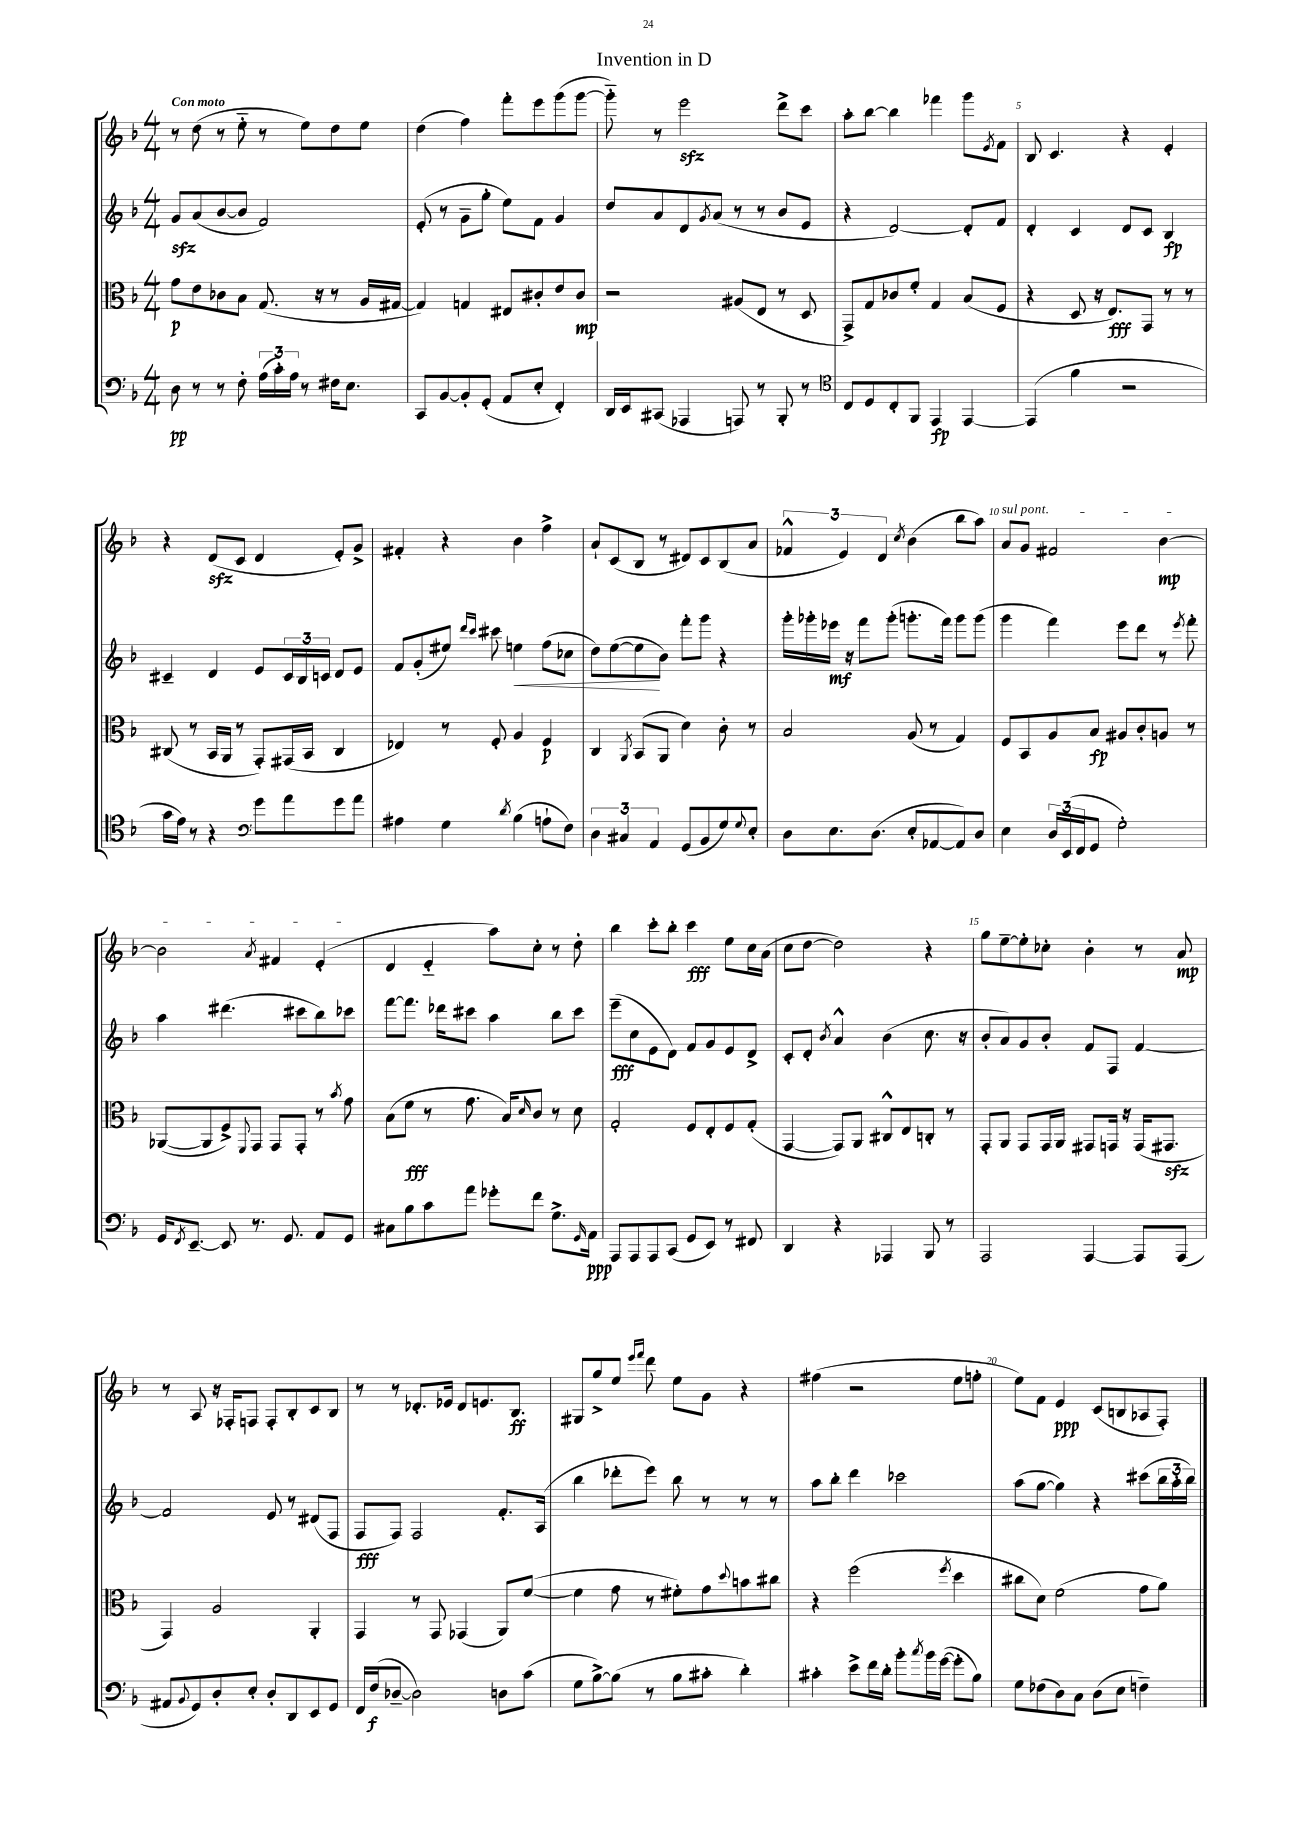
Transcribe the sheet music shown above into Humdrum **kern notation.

**kern	**kern	**kern	**kern
*staff4	*staff3	*staff2	*staff1
*clefF4	*clefC3	*clefG2	*clefG2
*k[b-]	*k[b-]	*k[b-]	*k[b-]
*M4/4	*M4/4	*M4/4	*M4/4
8D	8g	8g	8r
8r	8e	(8a	(8dd
8r	8c-	[8b-	8r
8F'	8B-	8b-]	8ee'~
(24A	(8.G	2f)	8r
24c')	.	.	.
24A	.	.	.
8r	.	.	8ee)
.	16r	.	.
16F#	8r	.	8dd
8.E	.	.	.
.	16A	.	8ee
.	[16G#	.	.
=	=	=	=
8CC	4G#])	(8e'	(4dd
[8BB-	.	8r	.
8BB-']	4G	8g~	4ff)
(8GG'	.	8gg'	.
8AA	8E#	8ee)	8fff'
8E'	8c#'	8f	8eee
4FF')	8e	4g	(8ggg
.	8c#	.	[8ggg
=	=	=	=
16DD	2r	8dd	8ggg'~])
16EE	.	.	.
(8CC#	.	8a	8r
4AAA-	.	8d	2eee
.	.	8qg	.
.	.	(8a	.
8AAA)	(8A#	8r	.
8r	8E	8r	.
8BBB-'	8r	8b-	8ddd^
8r	8D	8e	8ccc
=	=	=	=
*clefC4	*	*	*
8C	8GG^)	4r	8aa'
8D	8G	.	[8bb-
8C'	8c-	[2d)	4bb-]
8FF	8f'	.	.
4EE	4G	.	4fff-
[4EE	(8B-	8d']	8ggg
.	.	.	8qe
.	8F	8f	8f
=	=	=	=
(4EE]	4r	4d'	8B-
.	.	.	4.c
4f	8D	4c	.
.	16r	.	.
.	8.E)	.	.
2r	.	8d	4r
.	8GG	8c	.
.	8r	4B-	4e'
.	8r	.	.
=	=	=	=
16g	(8C#	4c#~	4r
16e)	.	.	.
8r	8r	.	.
4r	16BB-	4d	(8d
.	16AA	.	.
.	8r	.	8c
*clefF4	*	*	*
8g	8GG')	8e	4d
8a	(16GG#	24c#	.
.	.	24B-	.
.	16BB-	.	.
.	.	24c	.
8g	4C#	8d	8e')
8a	.	8e	8g^
=	=	=	=
4A#	4E-)	8f	4f#'
.	.	(8g'	.
4G	8r	8ee#)	4r
.	.	16qqddd	.
.	.	16qqccc	.
.	8F'	8ccc#	.
8qd	.	.	.
(4B-	4A	4ee	4b-
8A`	4F	(8ff	4ff^
8F)	.	8cc-	.
=	=	=	=
6D	4C	8dd)	8a`
.	.	([8ee	(8c
6C#	.	.	.
.	8qAA	.	.
.	(8BB-	8ee]	8B-
6AA	.	.	.
.	8AA	8b-)	8r
(8GG	4d)	8fff'	8d#)
8BB-	.	8ggg	8c
8G)	8c'	4r	(8B-
8qqG	.	.	.
8E'	8r	.	8a
=	=	=	=
8D	2B-	16ggg'	6f-^^
.	.	16ggg-'	.
8.E	.	16eee-	.
.	.	.	6e)
.	.	16r	.
.	.	8fff	.
(8.D	.	.	.
.	.	.	6d
.	.	(8ggg-'	.
.	.	.	8qcc
8E'	(8A	8.ggg'	(4b-
[8AA-	8r	.	.
.	.	16fff)	.
8AA-])	4G)	8ggg	8bb-
8D	.	(8ggg	8aa)
=	=	=	=
4E	8F	4ggg	8a
.	8BB-	.	8g
24D	8A	4fff)	2f#
(24EE	.	.	.
24FF	.	.	.
8GG	8B-	.	.
2G')	8A#	8eee	.
.	8c'	8ddd	.
.	8A	8r	[4b-
.	.	8qeee	.
.	8r	8fff'	.
=	=	=	=
16GG	([8AA-	4aa	2b-]
8qFF	.	.	.
[8.EE~	.	.	.
.	8AA-]	.	.
8EE]	8F^)	(4.ddd#	.
.	8qqFF	.	.
8.r	8GG	.	.
.	.	.	8qa
.	8GG	.	4f#
8.GG	.	.	.
.	8GG'	8ccc#	.
8AA	8r	8bb-)	(4e'
.	8qb-	.	.
8GG	8g	8ccc-	.
=	=	=	=
8C#	(8B-	[8fff	4d
8B-	8f	8.fff]	.
8c	8r	.	4e'~
.	.	16ddd-	.
8a	8.g	8ccc#	.
8g-'	.	4aa	8aa)
.	16B-)	.	.
.	16qqd	.	.
8f	8c	.	8cc'
8.G^	8r	8bb-	8r
.	8d	8ccc#	8dd'
16qqGG	.	.	.
16AA	.	.	.
=	=	=	=
8AAA	2G'	(8eee~	4bb-
8AAA	.	8cc	.
8AAA	.	8e	8ccc'
(8CC	.	8d)	8bb-'
8GG	8F	8f	4ccc
8EE)	8E'	8g	.
8r	8F	8e	8ee
8FF#	(8G'	8d^	16cc
.	.	.	(16a
=	=	=	=
4DD	[4GG	8c'	8cc
.	.	8d'	[8dd
.	.	8qb-	.
4r	8GG])	4a^^	2dd])
.	8AA	.	.
4AAA-	8C#^^	(4b-	.
.	8E	.	.
8BBB-	8C'	8.cc	4r
8r	8r	.	.
.	.	16r	.
=	=	=	=
2AAA	8GG'	8b-'	8gg
.	8AA	8a)	[8ee~
.	8GG	8g	8ee']
.	16GG	8b-'	8cc-'
.	16AA	.	.
[4AAA	8GG#	8f	4b-'
.	16GG	8F	.
.	16r	.	.
8AAA]	(16GG	[4f	8r
.	8.GG#	.	.
(8AAA	.	.	8a
=	=	=	=
8AA#	4GG)	2f]	8r
8qqBB-	.	.	.
8GG)	.	.	8A
8D'	2A	.	16r
.	.	.	16F-'
8E'	.	.	8F
8D'	.	8e	8F'
8DD	.	8r	8B-'
8EE	4AA'	(8d#	8c
8GG	.	8F	8B-
=	=	=	=
16FF	4GG	8F	8r
(16F	.	.	.
[8D-~	.	8F)	8r
2D-])	8r	2F	8.d-'
.	8GG	.	.
.	.	.	16e-
.	(4GG-	.	8d-
.	.	.	8.e
8D	8AA)	8.f'	.
.	.	.	8.B-
(8c	([8f	.	.
.	.	(16A	.
=	=	=	=
8G	4f]	4bb-	8G#
[8B-^)	.	.	8gg^
(8B-]	8g	8ddd-'	8ee
.	.	.	16qqeee
.	.	.	16qqfff
8r	8r	8eee)	8ddd
8B-	8f#')	8bb-	8ee
8c#'	8g	8r	8g
.	8qqdd	.	.
4d')	8b	8r	4r
.	8cc#	8r	.
=	=	=	=
4c#'	4r	8aa	(4ff#
.	.	8bb-'	.
8e^	(2ff	4ddd	2r
16f	.	.	.
16d'	.	.	.
8b-'	.	2ccc-	.
8qcc	.	.	.
16b-	.	.	.
([16g	.	.	.
.	8qff	.	.
8g']	4dd	.	8ee
8B-)	.	.	8ff'
=	=	=	=
8G	8cc#	(8aa	8ee)
(8F-	8d)	[8gg	8f
8D)	(2f	4gg])	4e
8C	.	.	.
(8D	.	4r	(8c
8E	.	.	8B
4F~)	8g	(8ccc#	8A-
.	8a)	24bb-	8F')
.	.	24aa'	.
.	.	24bb-)	.
==	==	==	==
*-	*-	*-	*-
